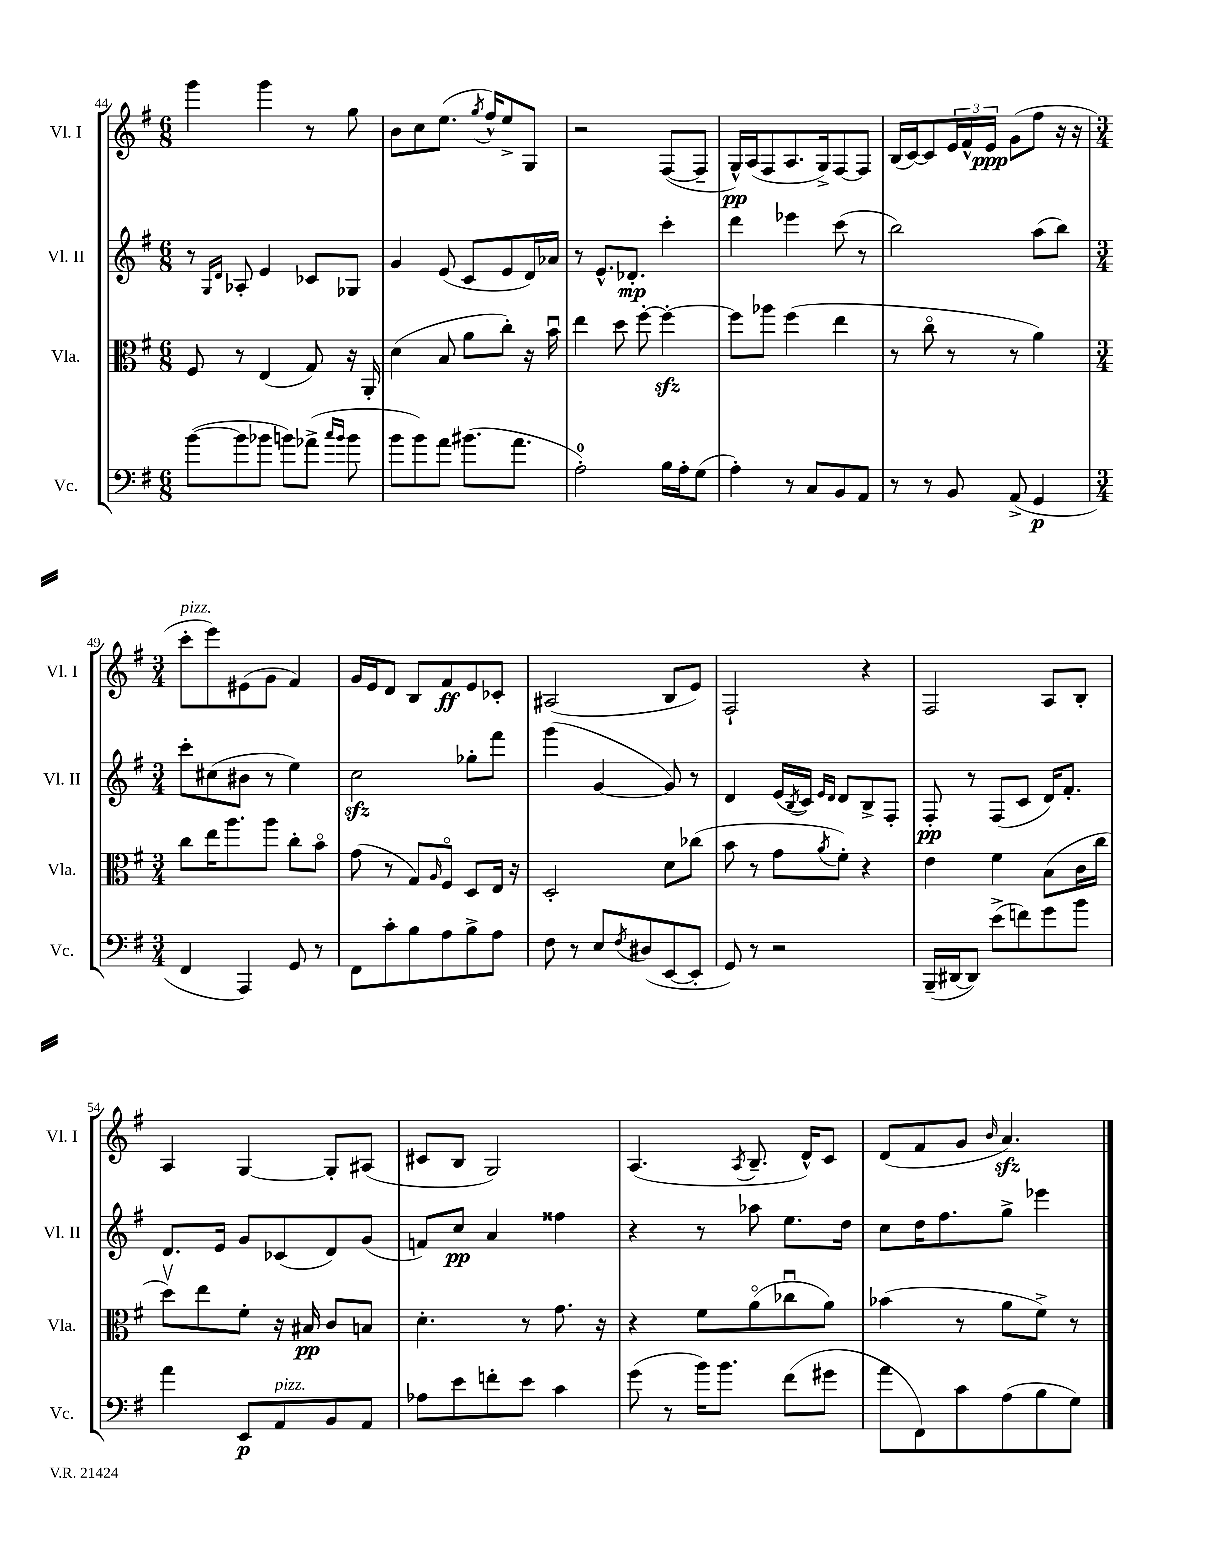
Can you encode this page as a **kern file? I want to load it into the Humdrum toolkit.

**kern	**dynam	**kern	**dynam	**kern	**dynam	**kern	**dynam
*part4	*part4	*part3	*part3	*part2	*part2	*part1	*part1
*staff4	*staff4	*staff3	*staff3	*staff2	*staff2	*staff1	*staff1
*I"Vc.	*	*I"Vla.	*	*I"Vl. II	*	*I"Vl. I	*
*I'Vc.	*	*I'Vla.	*	*I'Vl. II	*	*I'Vl. I	*
*clefF4	*	*clefC3	*	*clefG2	*	*clefG2	*
*k[f#]	*	*k[f#]	*	*k[f#]	*	*k[f#]	*
*M6/8	*	*M6/8	*	*M6/8	*	*M6/8	*
=44	=44	=44	=44	=44	=44	=44	=44
([8b\L	.	8F#/	.	8r	.	4ggg\	.
.	.	.	.	16qqG/LL	.	.	.
.	.	.	.	16qqd/JJ	.	.	.
8b\]	.	8r	.	8A-X'/	.	.	.
8b-X\J	.	(4E/	.	4e/	.	4ggg\	.
8bn\L)	.	.	.	.	.	.	.
(8a-X^\J	.	8G/)	.	8c-X/L	.	8r	.
16qqcc/LL	.	.	.	.	.	.	.
16qqb/JJ	.	.	.	.	.	.	.
8b\	.	16r	.	8G-X/J	.	8gg\	.
.	.	16AA'/	.	.	.	.	.
=45	=45	=45	=45	=45	=45	=45	=45
8b\L	.	(4d\	.	4g/	.	8b\L	.
8b\)	.	.	.	.	.	8cc\	.
8a\J	.	8B/	.	(8e/	.	(8.ee\J	.
(8.b#X\L	.	8a\L	.	8c/L	.	.	.
.	.	.	.	.	.	8qgg/	.
.	.	.	.	.	.	16ff#^^/KL)	.
.	.	8cc'\J)	.	8e/	.	8ee^/	.
8.a\J	.	.	.	.	.	.	.
.	.	16r	.	16d/L)	.	8G/J	.
.	.	16bu\	.	16a-X/JJ	.	.	.
=46	=46	=46	=46	=46	=46	=46	=46
2A'\)	.	4ee\	.	8r	.	2r	.
.	.	.	.	8.e^^/L	.	.	.
.	.	8dd\	.	.	.	.	.
.	.	.	.	8.d-X'/J	mp	.	.
.	.	[8ff#'\	.	.	.	.	.
16B\LL	.	4ff#zz'\_	.	4ccc'\	.	([8F#/L	.
16A'\J	.	.	.	.	.	.	.
(8G\J	.	.	.	.	.	8F#~/J]	.
=47	=47	=47	=47	=47	=47	=47	=47
4A'\)	.	8ff#\L]	.	4ddd\	.	16G^^/LL)	pp
.	.	.	.	.	.	(16A/J	.
.	.	8aa-X\J	.	.	.	8F#/	.
8r	.	(4ff#\	.	4eee-X\	.	8.A/	.
8C/L	.	.	.	.	.	.	.
.	.	.	.	.	.	16G^/k)	.
8BB/	.	4ee\	.	(8ccc\	.	[8F#/	.
8AA/J	.	.	.	8r	.	8F#/J]	.
=48	=48	=48	=48	=48	=48	=48	=48
8r	.	8r	.	2bb\)	.	(16B/LL	.
.	.	.	.	.	.	[16c/J)	.
8r	.	8cc\	.	.	.	8c/]	.
8BB/	.	8r	.	.	.	24e/L	.
.	.	.	.	.	.	24f#^^/	.
.	.	.	.	.	.	24e/JJ	ppp
(8AA^/	.	8r	.	.	.	(8g\L	.
4GG/	p	4a\)	.	(8aa\L	.	8ff#\J	.
.	.	.	.	8bb\J)	.	16r	.
.	.	.	.	.	.	16r	.
!!LO:LB:g=z
=49	=49	=49	=49	=49	=49	=49	=49
*M3/4	*	*M3/4	*	*M3/4	*	*M3/4	*
!	!	!	!	!	!	!LO:TX:a:i:t=pizz.	!
4FF#/	.	8cc\L	.	8ccc'\L	.	8ccc'\L	.
.	.	16ee\K	.	(8cc#X\	.	8eee\)	.
.	.	8.aa\	.	.	.	.	.
4AAA/)	.	.	.	8b#X\J	.	(8e#X\	.
.	.	8aa\J	.	8r	.	8g\J	.
8GG/	.	8cc'\L	.	4ee\)	.	4f#/)	.
8r	.	8b\J	.	.	.	.	.
=50	=50	=50	=50	=50	=50	=50	=50
8FF#\L	.	(8g\	.	2cczz\	.	16g/LL	.
.	.	.	.	.	.	16e/J	.
8c'\	.	8r	.	.	.	8d/J	.
8B\	.	8G/L)	.	.	.	8B/L	.
.	.	16qqA/	.	.	.	.	.
8A\	.	8F#/J	.	.	.	8f#/	ff
8B^\	.	8D/L	.	8gg-X'\L	.	8e/	.
8A\J	.	16E/Jk	.	8fff#\J	.	8c-X'/J	.
.	.	16r	.	.	.	.	.
=51	=51	=51	=51	=51	=51	=51	=51
8F#\	.	2D'/	.	(4ggg\	.	(2A#X/	.
8r	.	.	.	.	.	.	.
8E/L	.	.	.	[4g/	.	.	.
8qF#/	.	.	.	.	.	.	.
(8D#X/	.	.	.	.	.	.	.
[8EE/	.	8d\L	.	8g/])	.	8B/L	.
8EE'/J]	.	(8cc-X\J	.	8r	.	8e/J)	.
=52	=52	=52	=52	=52	=52	=52	=52
8GG/)	.	8b\	.	4d/	.	2F#`/	.
8r	.	8r	.	.	.	.	.
2r	.	8g\L	.	(16e/LL	.	.	.
.	.	.	.	8qB/	.	.	.
.	.	.	.	16c/JJ)	.	.	.
.	.	.	.	16qqe/LL	.	.	.
.	.	8qa/	.	16qqd/JJ	.	.	.
.	.	8f#'\J)	.	8d/L	.	.	.
.	.	4r	.	8B^/	.	4r	.
.	.	.	.	8F#'/J	.	.	.
=53	=53	=53	=53	=53	=53	=53	=53
(16BBB~/LL	.	4e\	.	8F#'/	pp	2F#/	.
[16DD#X/J	.	.	.	.	.	.	.
8DD#/J])	.	.	.	8r	.	.	.
(8e^\L	.	4f#\	.	(8F#/L	.	.	.
8fn\)	.	.	.	8c/J	.	.	.
8g\	.	(8B\L	.	16d/KL)	.	8A/L	.
.	.	.	.	8.f#'/J	.	.	.
8b\J	.	16c\L	.	.	.	8B'/J	.
.	.	16cc\JJ	.	.	.	.	.
!!LO:LB:g=z
=54	=54	=54	=54	=54	=54	=54	=54
4a\	.	8ddv\L)	.	8.d/L	.	4A/	.
.	.	8ee\	.	.	.	.	.
.	.	.	.	16e/Jk	.	.	.
8EE/L	p	8f#'\J	.	8g/L	.	[4G/	.
!LO:TX:a:i:t=pizz.	!	!	!	!	!	!	!
8AA/	.	16r	.	(8c-X/	.	.	.
.	.	16B#X/	pp	.	.	.	.
8BB/	.	8c/L	.	8d/)	.	8G'/L]	.
8AA/J	.	8Bn/J	.	(8g/J	.	(8A#X/J	.
=55	=55	=55	=55	=55	=55	=55	=55
8A-X\L	.	4.d'\	.	8fn/L)	.	8c#X/L	.
8e\	.	.	.	8cc/J	pp	8B/J	.
8fn'\	.	.	.	4a/	.	2G/)	.
8e\J	.	8r	.	.	.	.	.
4c\	.	8.g\	.	4ff##X\	.	.	.
.	.	16r	.	.	.	.	.
=56	=56	=56	=56	=56	=56	=56	=56
(8g\	.	4r	.	4r	.	(4.A/	.
8r	.	.	.	.	.	.	.
16b\KL)	.	8f#\L	.	8r	.	.	.
8.b\J	.	.	.	.	.	.	.
.	.	.	.	.	.	8qA/	.
.	.	(8a\	.	8aa-X\	.	8.B~/	.
(8f#\L	.	8cc-Xu\	.	8.ee\L	.	.	.
.	.	.	.	.	.	16d^^/KL)	.
8g#X\J	.	8a\J)	.	.	.	8c/J	.
.	.	.	.	16dd\Jk	.	.	.
=57	=57	=57	=57	=57	=57	=57	=57
8a\L	.	(4b-X\	.	8cc\L	.	(8d/L	.
8FF#\)	.	.	.	16dd\K	.	8f#/	.
.	.	.	.	8.ff#\	.	.	.
8c\	.	8r	.	.	.	8g/J	.
.	.	.	.	.	.	16qqb/	.
(8A\	.	8a\L	.	8gg^\J	.	4.azz/)	.
8B\	.	8f#^\J)	.	4eee-X\	.	.	.
8G\J)	.	8r	.	.	.	.	.
==	==	==	==	==	==	==	==
*-	*-	*-	*-	*-	*-	*-	*-
